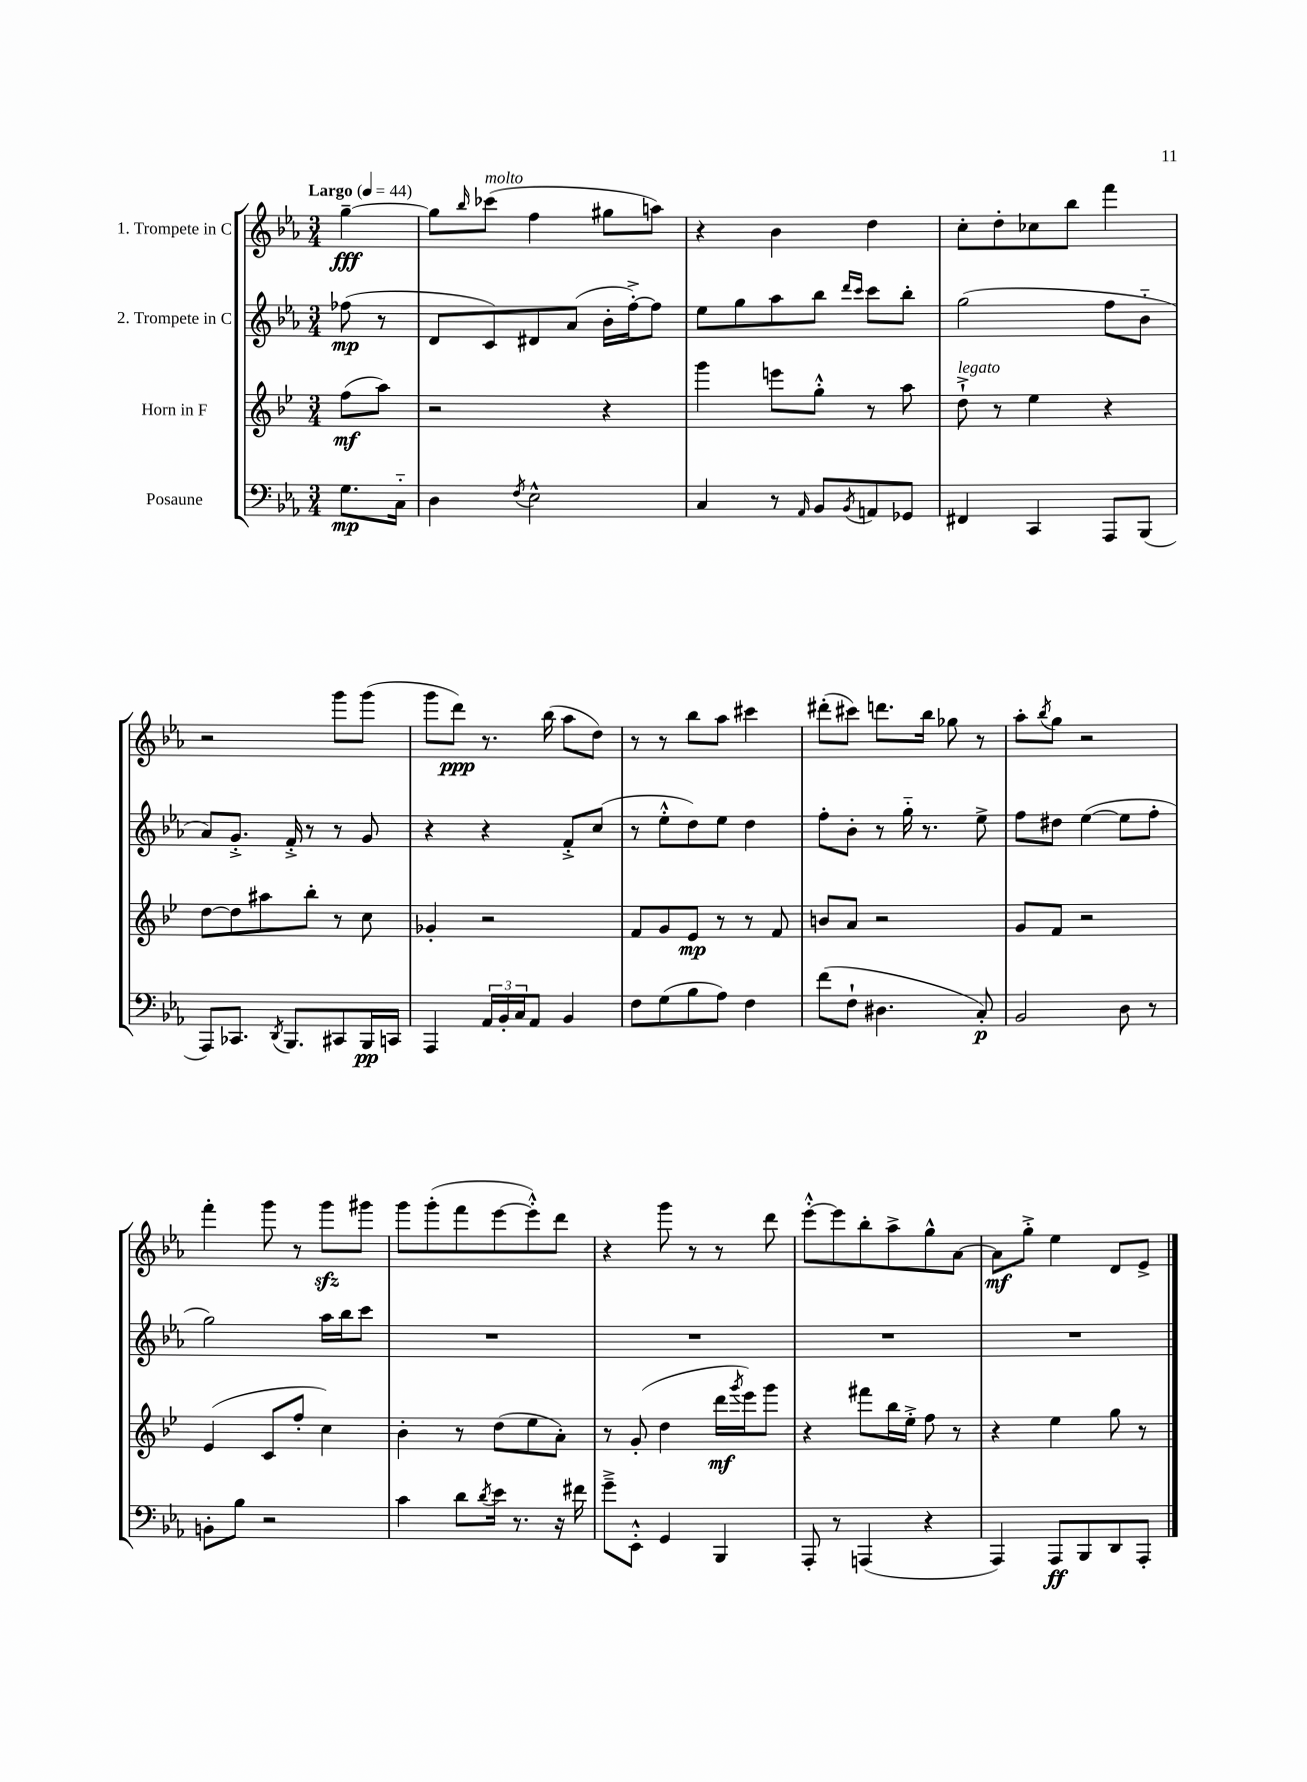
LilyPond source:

<<
\new StaffGroup <<
\new Staff = "s0" \with { instrumentName = "1. Trompete in C" } {
    \clef treble \key ees \major \numericTimeSignature \time 3/4 \partial 4 \tempo "Largo" 4 = 44
    g''4~--\fff |
    g''8 \grace { bes''16 } ces'''8^\markup { \italic "molto" }( f''4 gis''8 a''8) |
    r4 bes'4 d''4 |
    c''8-. d''8-. ces''8 bes''8 f'''4 |
    r2 g'''8 g'''8( |
    g'''8 d'''8\ppp) r8. bes''16( aes''8 d''8) |
    r8 r8 bes''8 aes''8 cis'''4 |
    dis'''8-.( cis'''8) d'''8. bes''16 ges''8 r8 |
    aes''8-. \acciaccatura { bes''8 } g''8 r2 |
    f'''4-. g'''8 r8 g'''8\sfz gis'''8 |
    g'''8 g'''8-.( f'''8 ees'''8~ ees'''8-.-^) d'''8 |
    r4 g'''8 r8 r8 d'''8 |
    ees'''8~-.-^ ees'''8 bes''8-. aes''8-> g''8-^ aes'8~ |
    aes'8\mf g''8-.-> ees''4 d'8 ees'8-> \bar "|." |
}
\new Staff = "s1" \with { instrumentName = "2. Trompete in C" } {
    \clef treble \key ees \major \numericTimeSignature \time 3/4 \partial 4
    fes''8\mp( r8 |
    d'8 c'8) dis'8 aes'8( bes'16-. f''16~-.->) f''8 |
    ees''8 g''8 aes''8 bes''8 \grace { d'''16 c'''16 } c'''8 bes''8-. |
    g''2( f''8 bes'8-_ |
    aes'8) g'8.-.-> f'16-.-> r8 r8 g'8 |
    r4 r4 f'8-.-> c''8( |
    r8 ees''8-.-^ d''8) ees''8 d''4 |
    f''8-. bes'8-. r8 g''16-_ r8. ees''8-> |
    f''8 dis''8 ees''4~( ees''8 f''8-. |
    g''2) aes''16 bes''16 c'''8 |
    R2. |
    R2. |
    R2. |
    R2. \bar "|." |
}
\new Staff = "s2" \with { instrumentName = "Horn in F" } {
    \clef treble \key bes \major \numericTimeSignature \time 3/4 \partial 4
    f''8\mf( a''8) |
    r2 r4 |
    g'''4 e'''8 g''8-.-^ r8 a''8 |
    d''8-!->^\markup { \italic "legato" } r8 ees''4 r4 |
    d''8~ d''8 ais''8 bes''8-. r8 c''8 |
    ges'4-. r2 |
    f'8 g'8 ees'8\mp r8 r8 f'8 |
    b'8 a'8 r2 |
    g'8 f'8 r2 |
    ees'4( c'8 f''8-. c''4) |
    bes'4-. r8 d''8( ees''8 a'8-.) |
    r8 g'8-.( d''4 d'''16\mf \acciaccatura { g'''8 } ees'''16) g'''8 |
    r4 fis'''8 bes''16 ees''16-.-> f''8 r8 |
    r4 ees''4 g''8 r8 \bar "|." |
}
\new Staff = "s3" \with { instrumentName = "Posaune" } {
    \clef bass \key ees \major \numericTimeSignature \time 3/4 \partial 4
    g8.\mp c16-_ |
    d4 \acciaccatura { f8 } ees2-^ |
    c4 r8 \grace { aes,16 } bes,8 \acciaccatura { bes,8 } a,8 ges,8 |
    fis,4 c,4 aes,,8 bes,,8( |
    aes,,8) ces,8. \acciaccatura { d,8 } bes,,8. cis,8 bes,,16\pp c,16 |
    aes,,4 \tuplet 3/2 { aes,16 bes,16-. c16 } aes,8 bes,4 |
    f8 g8( bes8 aes8) f4 |
    f'8( f8-! dis4. c8-.\p) |
    bes,2 d8 r8 |
    b,8-. bes8 r2 |
    c'4 d'8 \acciaccatura { d'8 } ees'16 r8. r16 fis'16 |
    g'8---> ees,8-.-^ g,4 bes,,4 |
    aes,,8-. r8 a,,4( r4 |
    aes,,4) aes,,8\ff bes,,8 d,8 aes,,8-. \bar "|." |
}
>>
>>
\layout { \context { \Score \remove "Bar_number_engraver" } }
